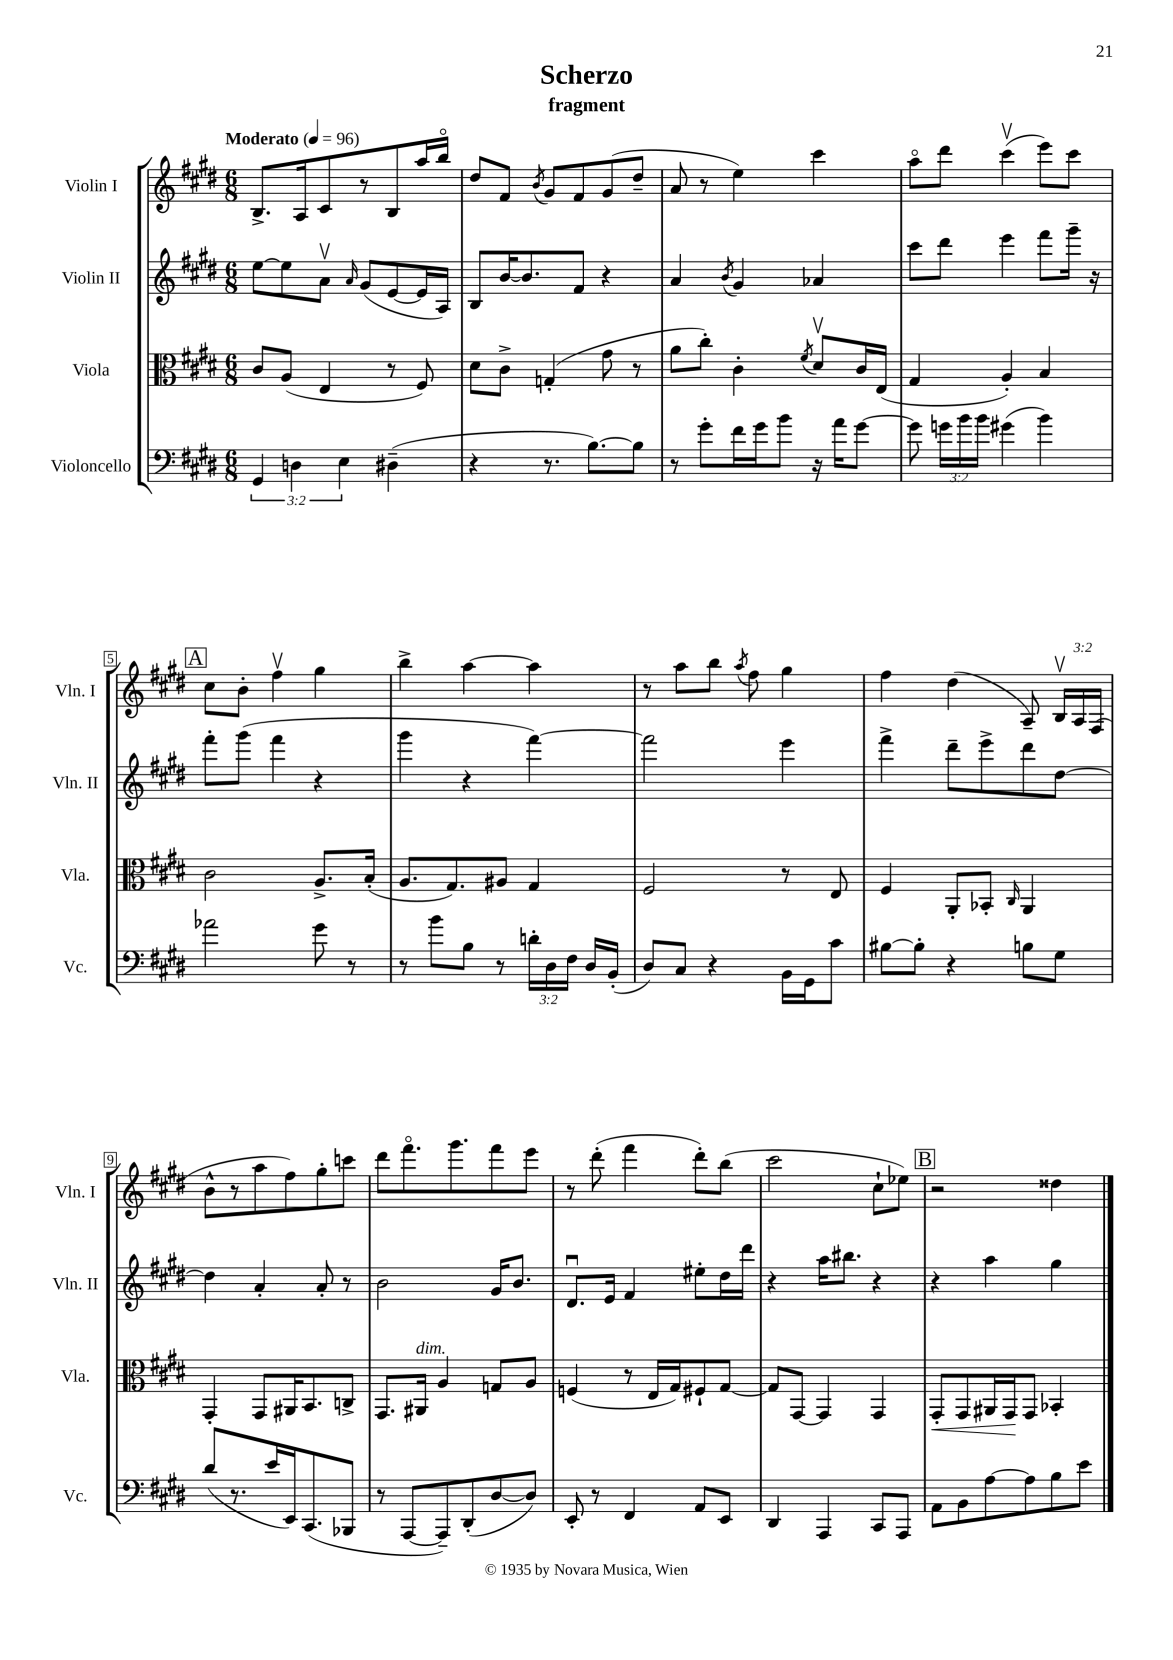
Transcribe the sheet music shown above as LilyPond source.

\header { title = "Scherzo" subtitle = "fragment" }
<<
\new StaffGroup <<
\new Staff = "s0" \with { instrumentName = "Violin I" shortInstrumentName = "Vln. I" } {
    \clef treble \key e \major \numericTimeSignature \time 6/8 \override Staff.TupletNumber.text = #tuplet-number::calc-fraction-text \tempo "Moderato" 4 = 96
    \autoBeamOff b8.[-> a16 cis'8 r8 b8 a''16 b''16]\flageolet |
    dis''8[ fis'8] \acciaccatura { b'8 } gis'8[ fis'8 gis'8( dis''8]-- |
    a'8 r8 e''4) cis'''4 |
    a''8[\flageolet dis'''8] cis'''4\upbow( e'''8[) cis'''8] |
    \mark \markup { \box "A" } cis''8[ b'8]-. fis''4\upbow gis''4 |
    b''4-> a''4~ a''4 |
    r8 a''8[ b''8] \acciaccatura { a''8 } fis''8 gis''4 |
    fis''4 dis''4( a8--) \tuplet 3/2 { b16[\upbow a16 fis16]( } |
    b'8[-^ r8 a''8 fis''8) gis''8-. c'''8] |
    dis'''8[ fis'''8.\flageolet gis'''8. fis'''8 e'''8] |
    r8 dis'''8-.( fis'''4 dis'''8[-.) b''8]( |
    cis'''2 cis''8[-! ees''8]) |
    \mark \markup { \box "B" } r2 disis''4 \bar "|." |
}
\new Staff = "s1" \with { instrumentName = "Violin II" shortInstrumentName = "Vln. II" } {
    \clef treble \key e \major \numericTimeSignature \time 6/8
    \autoBeamOff e''8[~ e''8 a'8]\upbow \grace { a'16 } gis'8[( e'8~ e'16 a16]) |
    b8[ b'16~ b'8. fis'8] r4 |
    a'4 \acciaccatura { b'8 } gis'4 aes'4 |
    cis'''8[ dis'''8] e'''4 fis'''8[ gis'''16]-- r16 |
    \mark \markup { \box "A" } fis'''8[-. gis'''8]( fis'''4 r4 |
    gis'''4 r4 fis'''4~) |
    fis'''2 e'''4 |
    fis'''4-> dis'''8[-- e'''8-> dis'''8 dis''8]~ |
    dis''4 a'4-. a'8-. r8 |
    b'2 gis'16[ b'8.] |
    dis'8.[\downbow e'16] fis'4 eis''8[-. dis''16 dis'''16] |
    r4 a''16[ bis''8.] r4 |
    \mark \markup { \box "B" } r4 a''4 gis''4 \bar "|." |
}
\new Staff = "s2" \with { instrumentName = "Viola" shortInstrumentName = "Vla." } {
    \clef alto \key e \major \numericTimeSignature \time 6/8
    \autoBeamOff cis'8[ a8]( e4 r8 fis8) |
    dis'8[ cis'8]-> g4-.( gis'8 r8 |
    a'8[ cis''8]-.) cis'4-. \acciaccatura { fis'8 } dis'8[\upbow cis'16 e16]( |
    gis4 a4-.) b4 |
    \mark \markup { \box "A" } cis'2 a8.[-> b16]-.( |
    a8.[ gis8.) ais8] gis4 |
    fis2 r8 e8 |
    fis4 a,8[-. bes,8]-. \grace { cis16 } a,4 |
    gis,4-. gis,8[ ais,16 b,8. c8]-> |
    gis,8.[ ais,16]^\markup { \italic "dim." } a4 g8[ a8] |
    f4( r8 e16[ gis16) fis8-! gis8]~ |
    gis8[ gis,8]~ gis,4 gis,4 |
    \mark \markup { \box "B" } gis,8[-.\< gis,8 ais,16 gis,16\! gis,8] bes,4-. \bar "|." |
}
\new Staff = "s3" \with { instrumentName = "Violoncello" shortInstrumentName = "Vc." } {
    \clef bass \key e \major \numericTimeSignature \time 6/8 \override Staff.TupletNumber.text = #tuplet-number::calc-fraction-text
    \autoBeamOff \tuplet 3/2 { gis,4 d4 e4 } dis4--( |
    r4 r8. b8.[~) b8] |
    r8 gis'8[-. fis'16 gis'16 b'8] r16 a'16[ gis'8]~ |
    gis'8 \tuplet 3/2 { g'16[ b'16 b'16] } gis'4( b'4) |
    \mark \markup { \box "A" } aes'2 gis'8 r8 |
    r8 b'8[ b8] r8 \tuplet 3/2 { d'16[-. dis16 fis16] } dis16[ b,16]-.( |
    dis8[) cis8] r4 b,16[ gis,16 cis'8] |
    bis8[~ bis8]-. r4 b8[ gis8] |
    dis'8[( r8. e'16 e,16) cis,8.( bes,,8] |
    r8 a,,8[~ a,,8--) dis,8-.( dis8~ dis8]) |
    e,8-. r8 fis,4 a,8[ e,8] |
    dis,4 a,,4 cis,8[ a,,8] |
    \mark \markup { \box "B" } a,8[ b,8 a8~ a8 b8 e'8] \bar "|." |
}
>>
>>
\layout { \context { \Score \override BarNumber.stencil = #(make-stencil-boxer 0.1 0.3 ly:text-interface::print) } }
